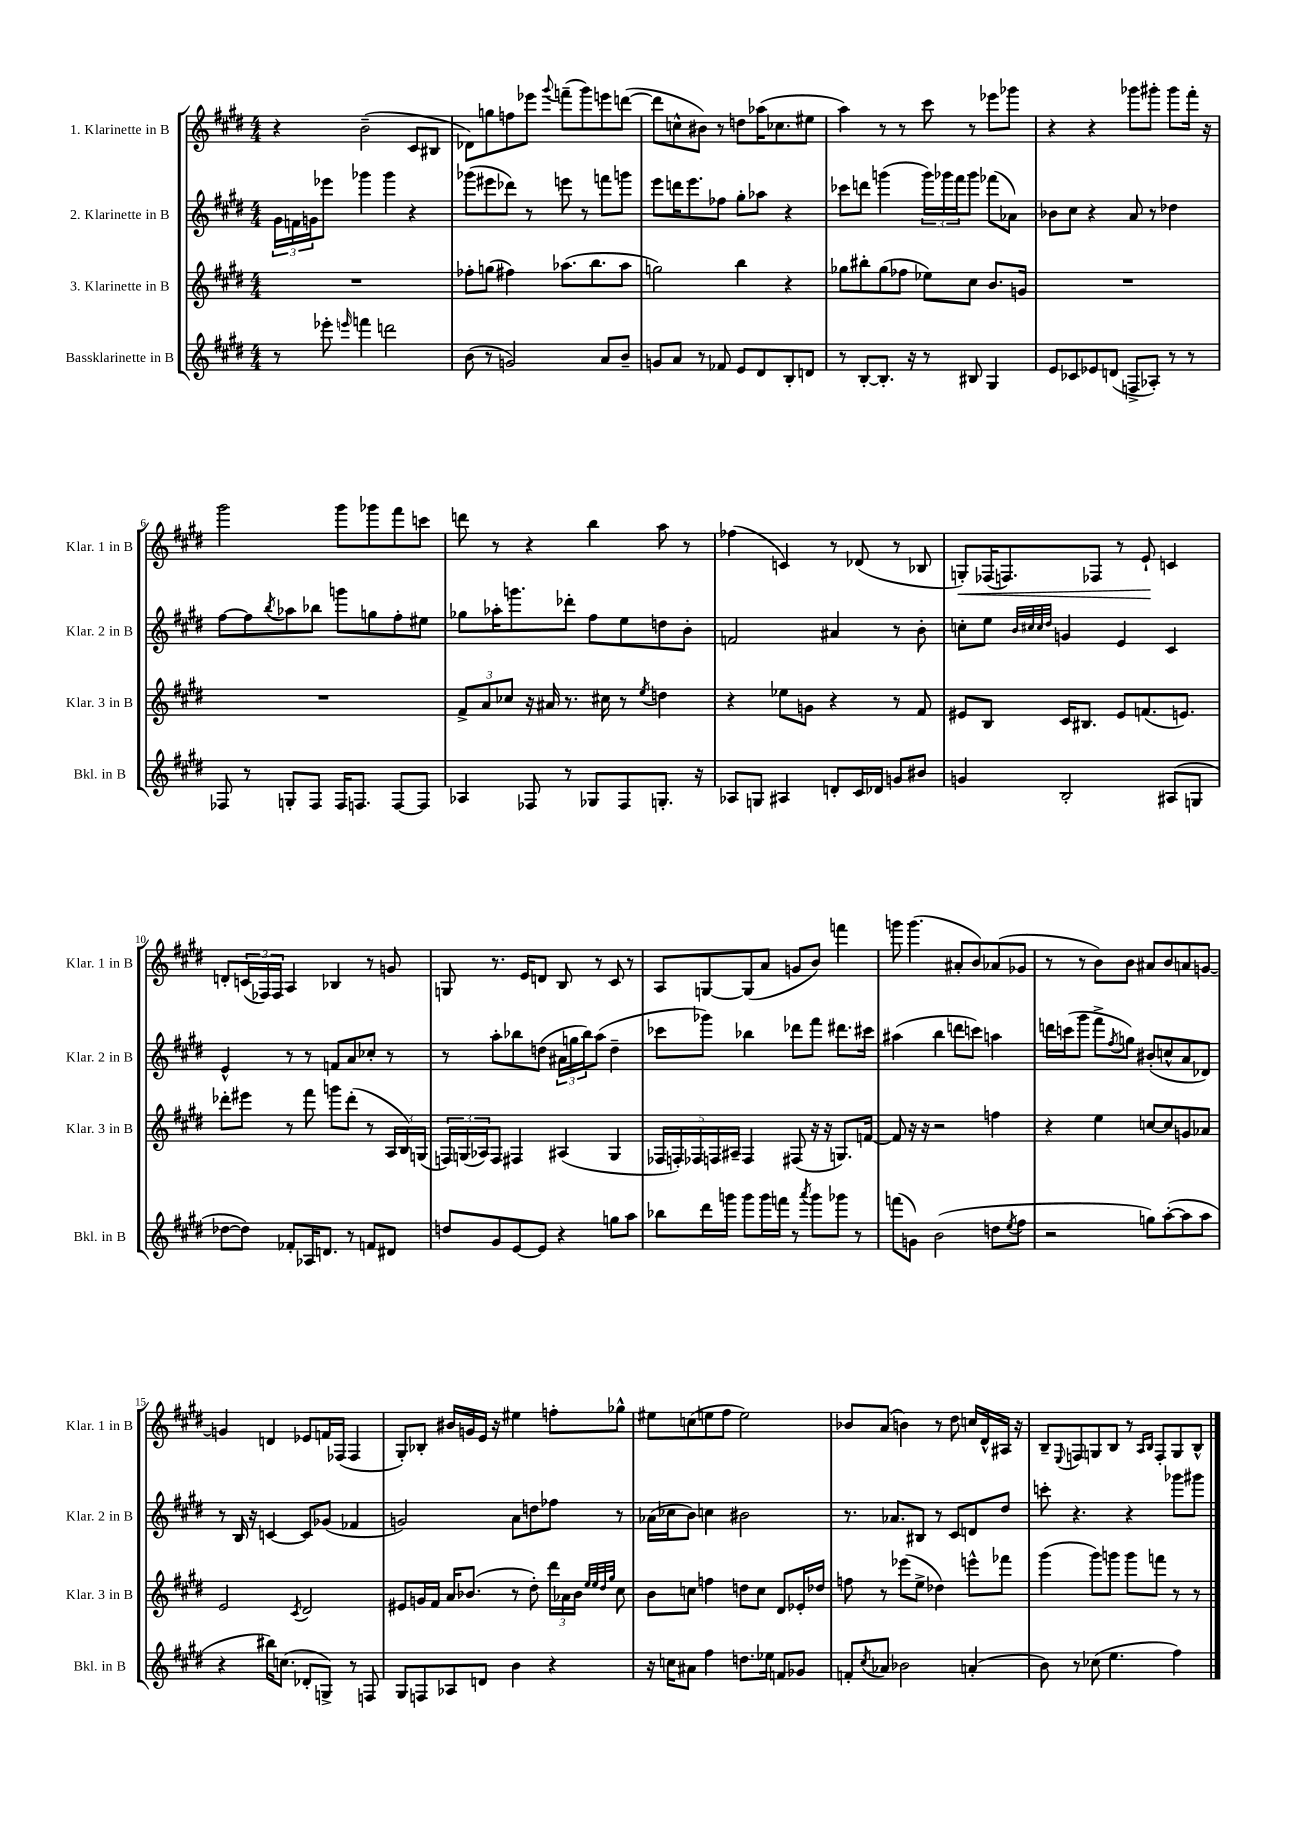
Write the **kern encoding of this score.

**kern	**kern	**kern	**kern
*staff4	*staff3	*staff2	*staff1
*clefG2	*clefG2	*clefG2	*clefG2
*k[f#c#g#d#]	*k[f#c#g#d#]	*k[f#c#g#d#]	*k[f#c#g#d#]
*M4/4	*M4/4	*M4/4	*M4/4
8r	1r	24g#	4r
.	.	24f	.
.	.	24g	.
8eee-'	.	8eee-	.
16qqeee	.	.	.
4fff	.	4ggg-	(2b~
2ddd	.	4ggg-	.
.	.	4r	8c#
.	.	.	8B#
=	=	=	=
(8b	8ff-'	(8ggg-	8d-)
8r	(8gg	8eee#	8gg
2g)	4ff#)	8ddd-)	8ff
.	.	8r	8eee-
.	.	.	8qqggg#
.	(8.aa-	8eee	(8fff~
.	.	8r	8ggg#)
.	8.bb	.	.
8a	.	8fff	8eee
8b~	8aa-	8ggg	([8ddd
=	=	=	=
8g	2gg)	8eee	8ddd]
8a	.	16ddd	8cc^^
.	.	8.eee	.
8r	.	.	8b#)
8f-	.	8ff-	8r
8e	4bb	8gg#'	8dd
8d#	.	8aa-	(16aa-
.	.	.	8.cc-
8B'	4r	4r	.
8d	.	.	8ee#
=	=	=	=
8r	8gg-	8ccc-	4aa)
[8B'	8bb#'	8ddd	.
8.B']	(8gg-	(4ggg	8r
.	8ff-	.	8r
16r	.	.	.
8r	8ee-)	24ggg)	8ccc#
.	.	24ggg-	.
.	.	24fff#	.
8B#	8cc#	8ggg-	8r
4G#	8.b	(8fff-	8eee-
.	.	8a-)	8ggg-
.	16g	.	.
=	=	=	=
8e	1r	8b-	4r
8c-	.	8cc#	.
8e-	.	4r	4r
(8d	.	.	.
8F^	.	8a	8ggg-
8A-')	.	8r	8ggg#'
8r	.	4dd-	8ggg#
8r	.	.	16fff#'
.	.	.	16r
=	=	=	=
8F-	1r	[8ff#	2ggg#
8r	.	8ff#]	.
.	.	8qbb	.
8G'	.	8aa-	.
8F-	.	8bb-	.
16F-	.	8ggg	8ggg#
8.F	.	.	.
.	.	8gg	8ggg-
[8F	.	8ff#'	8fff#
8F]	.	8ee#	8ccc
=	=	=	=
4A-	12f#^	8gg-	8ddd
.	12a	.	.
.	.	16aa-'	8r
.	12cc-	.	.
.	.	8.ggg	.
8F-	16r	.	4r
.	16a#	.	.
8r	8.r	8ddd-'	.
8G-	.	8ff#	4bb
.	16cc#	.	.
8F-	8r	8ee	.
.	8qee	.	.
8.G'	4dd	8dd	8aa
.	.	8b'	8r
16r	.	.	.
=	=	=	=
8A-	4r	2f	(4ff-
8G	.	.	.
4A#	8ee-	.	4c)
.	8g	.	.
8d'	4r	4a#	8r
16c#	.	.	(8d-
16d-	.	.	.
8g	8r	8r	8r
8b#	8f#	8b'	8B-
=	=	=	=
4g	8e#	8cc'	8G')
.	8B	8ee	(16F-
.	.	.	8.F)
.	.	32qqb	.
.	.	32qqcc#	.
.	.	32qqcc#	.
.	.	32qqdd#	.
2B'	16c#	4g	.
.	8.B#	.	.
.	.	.	8F-
.	8e#	4e	8r
.	(8.f	.	8e`
(8A#	.	4c#	4c
.	8.e)	.	.
8G	.	.	.
=	=	=	=
[8dd-	8ddd-'	4e^^	8d'
8dd-])	8eee#	.	(24c
.	.	.	24F-)
.	.	.	24F-
8f-'	8r	8r	4A
16A-	8fff#	8r	.
8.d	.	.	.
.	8ggg	8f	4B-
8r	(8ddd-'	8a	.
8f	8r	8cc-'	8r
8d#	24A	8r	8g
.	24B)	.	.
.	(24G	.	.
=	=	=	=
8dd	24F)	8r	8G
.	(24G	.	.
.	24A-)	.	.
8g#	8F	8aa'	8.r
[8e	4F#	8bb-	.
.	.	.	16e
8e]	.	(8dd	8d
4r	(4A#	24a#	8B
.	.	24gg	.
.	.	24bb-)	.
.	.	(8aa	8r
8gg	4G	4dd~	8c#
8aa	.	.	8r
=	=	=	=
8bb-	20F-	8ccc-	8A
.	20F')	.	.
.	20F-	.	.
16ddd#	.	8ggg-)	[8G
.	20F	.	.
16ggg	.	.	.
.	20A#~	.	.
8ggg	4F	4bb-	(8G]
16ggg	.	.	8a
16fff	.	.	.
8r	(8F#	8ddd-	8g
8qaaa	.	.	.
8ggg	16r	8fff#	8b)
.	16r	.	.
8ggg-	8.G)	8.ddd#	4fff
8r	.	.	.
.	[16f	16ccc#	.
=	=	=	=
(8fff	8f]	(4aa#	8ggg
8g)	16r	.	(4.ggg
.	16r	.	.
(2b	2r	4bb	.
.	.	8ddd	8a#'
.	.	8ccc)	8b)
8dd	4ff	4aa	(8a-
8qee	.	.	.
8ff#	.	.	8g-
=	=	=	=
2r	4r	16ddd	8r
.	.	(16ccc	.
.	.	8ggg#	8r
.	4ee	8fff#^	8b)
.	.	8qff#	.
.	.	8gg)	8b
8gg)	[8cc	(8b#'	8a#
([8aa'	8cc]	8cc^^	8b
8aa]	8g	8a	8a
8aa	8a-	8d-)	[8g
=	=	=	=
4r	2e	8r	4g]
.	.	16B	.
.	.	16r	.
16bb#)	.	[4c	4d
(8.cc	.	.	.
.	8qc#	.	.
8d-'	2d#	8c]	8e-
8G^)	.	(8g-	16f
.	.	.	(16F-
8r	.	4f-	4F-
8F	.	.	.
=	=	=	=
8G#	8e#	2g)	8G#')
8F	16g	.	8B-'
.	16f#	.	.
8A-	16a	.	16b#
.	(8.b-	.	16g
8d	.	.	16e
.	.	.	16r
4b	8r	8a	4ee#
.	8dd#')	8dd	.
4r	24ddd#	8ff-	8ff'
.	24a-	.	.
.	24b-	.	.
.	32qqee	.	.
.	32qqee	.	.
.	32qqdd#	.	.
.	32qqgg#	.	.
.	8cc#	8r	8gg-^^
=	=	=	=
16r	8b	(16a-	8ee#
16cc	.	16cc-	.
8a#	8cc	8b)	(8cc
4ff#	4ff	4cc	8ee
.	.	.	8ff#
8.dd	8dd	2b#	2ee)
.	8cc	.	.
16ee-	.	.	.
8f	8d#	.	.
8g-	16e-'	.	.
.	16dd-	.	.
=	=	=	=
8f'	8ff	8.r	8b-
8qcc#	.	.	.
8a-	8r	.	(8a
.	.	8.a-	.
2b-	(8eee-	.	4b)
.	8ee^	8B#	.
.	4dd-)	8r	8r
.	.	8c#	8dd#
(4a'	8eee^^	8d	16cc
.	.	.	16d#^^
.	8fff-	8dd#	16A#
.	.	.	16r
=	=	=	=
8b)	(4ggg#	8ccc'	8B~
.	.	.	8qqE
8r	.	4.r	8F
(8cc-	8ggg#)	.	8G
4.ee	8ggg	.	8B
.	8ggg	4r	8r
.	.	.	16qqA
.	.	.	16qqB
.	8fff	.	8F'
4ff#)	8r	8ggg-	8G
.	8r	8ggg#	8B^^
==	==	==	==
*-	*-	*-	*-
